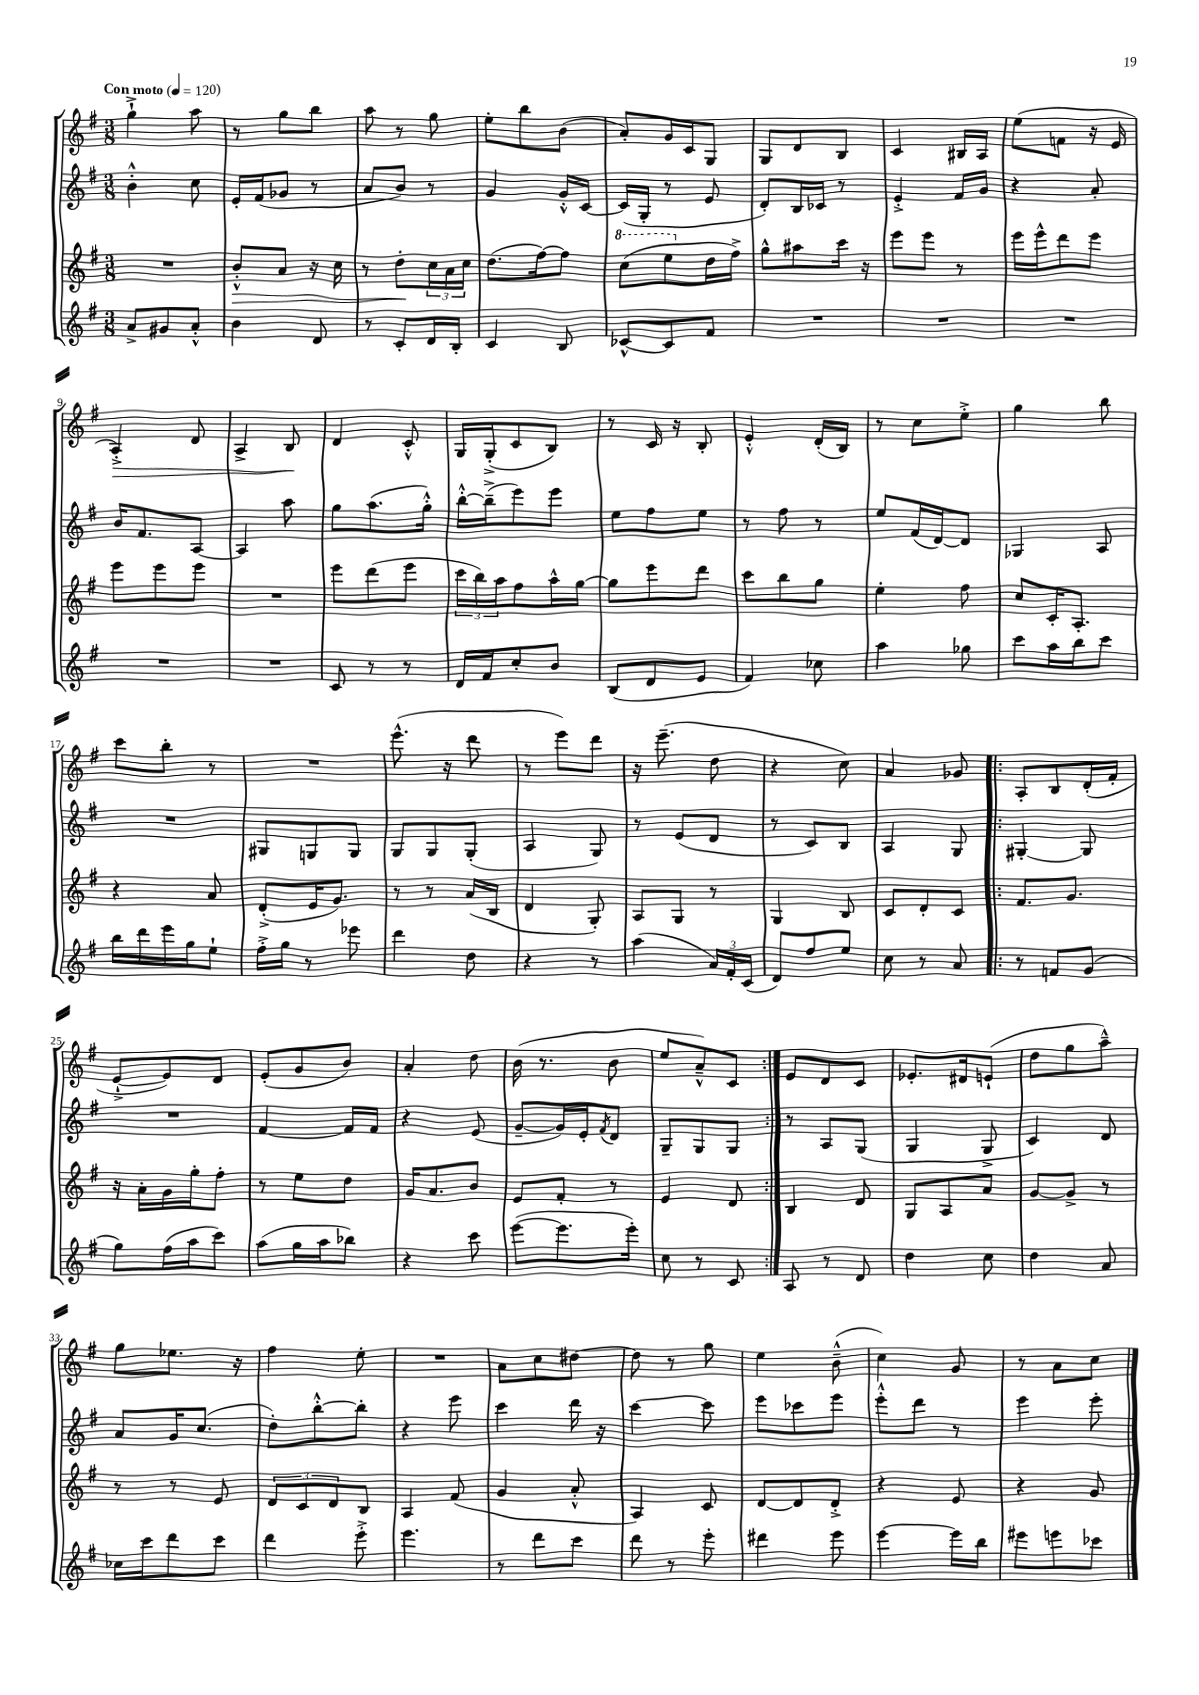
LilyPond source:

<<
\new StaffGroup <<
\new Staff = "s0" {
    \clef treble \key g \major \numericTimeSignature \time 3/8 \tempo "Con moto" 4 = 120
    g''4-!-> a''8 |
    r8 g''8 b''8 |
    a''8 r8 g''8 |
    e''8-. b''8 b'8( |
    a'8-.) g'16 c'16 g8 |
    g8 d'8 b8 |
    c'4 bis16 a16 |
    e''8( f'8 r16 e'16 |
    a4-.->\>) d'8 |
    a4-> b8\! |
    d'4 c'8-.-^ |
    g16 g16-.->( c'8 b8) |
    r8 c'16 r16 b8-. |
    e'4-.-^ d'16-.( b16) |
    r8 c''8 e''8-.-> |
    g''4 b''8 |
    c'''8 b''8-. r8 |
    R4. |
    e'''8.-^( r16 d'''8 |
    r8 e'''8) d'''8 |
    r16 e'''8.--( d''8 |
    r4 c''8) |
    a'4 ges'8 |
    \repeat volta 2 { a8-. b8 d'16-.( fis'16-. |
    e'8~-!-> e'8) d'8 |
    e'8-.( g'8 b'8) |
    a'4-. d''8 |
    b'16( r8. b'8 |
    e''8 a'8---^) c'8 | }
    e'8 d'8 c'8 |
    ees'8.-. dis'16 e'8-!( |
    d''8 g''8 a''8---^) |
    g''8 ees''8. r16 |
    fis''4 e''8-. |
    R4. |
    a'8 c''8 dis''8~ |
    dis''8 r8 g''8 |
    e''4 b'8---^( |
    c''4) g'8 |
    r8 a'8 c''8 \bar "|." |
}
\new Staff = "s1" {
    \clef treble \key g \major \numericTimeSignature \time 3/8
    b'4-.-^ c''8 |
    e'16-. fis'16( ges'8 r8 |
    a'8 b'8) r8 |
    g'4 g'16-.-^ c'16~ |
    c'16( g16-. r8 e'8 |
    d'8-.) b16 ces'16 r8 |
    e'4-.-> fis'16 g'16 |
    r4 a'8-. |
    b'16 fis'8. a8~ |
    a4 a''8 |
    g''8 a''8.( g''16-.-^) |
    b''16~-.-^ b''16--->( e'''8) e'''8 |
    e''8 fis''8 e''8 |
    r8 fis''8 r8 |
    e''8 fis'16( d'16~) d'8 |
    ges4 a8 |
    R4. |
    gis8 g8 g8 |
    g8 g8 g8-.( |
    a4 g8) |
    r8 e'8( d'8 |
    r8 c'8) b8 |
    a4 g8 |
    \repeat volta 2 { gis4~-. gis8 |
    R4. |
    fis'4~ fis'16 fis'16 |
    r4 e'8( |
    g'8~-- g'16) e'16-. \acciaccatura { fis'8 } d'8 |
    g8-- g8 g8 | }
    r8 a8 g8( |
    g4 g8-> |
    c'4) d'8 |
    a'8 g'16 c''8.( |
    d''8-.) b''8~-.-^ b''8-. |
    r4 e'''8 |
    c'''4 d'''16 r16 |
    c'''4~ c'''8 |
    e'''8 ces'''8 e'''8 |
    e'''8-.-^ d'''8 r8 |
    e'''4 e'''8-. \bar "|." |
}
\new Staff = "s2" {
    \clef treble \key g \major \numericTimeSignature \time 3/8
    R4. |
    b'8-.-^\> a'8 r16 c''16 |
    r8 d''8-.\! \tuplet 3/2 { c''16 a'16 c''16 } |
    d''8.( fis''16~) fis''8 |
    \ottava #1 c'''8( e'''8 \ottava #0 d''16 fis''16->) |
    g''8-^ ais''8 c'''16 r16 |
    e'''8 e'''8 r8 |
    e'''16 e'''16-^ d'''8 e'''8 |
    e'''8 e'''8 e'''8 |
    R4. |
    e'''8 d'''8( e'''8 |
    \tuplet 3/2 { c'''16 b''16) a''16 } fis''8 a''16-^ g''16~ |
    g''8 e'''8 d'''8 |
    c'''8 b''8 g''8 |
    e''4-. fis''8 |
    c''8 c'16-. a8.-. |
    r4 a'8 |
    d'8-.->( e'16 g'8.) |
    r8 r8 a'16( b16 |
    d'4 g8-.) |
    a8 g8 r8 |
    g4 b8 |
    c'8 d'8-. c'8 |
    \repeat volta 2 { fis'8. g'8. |
    r16 a'16-. g'16 g''16-. fis''8-. |
    r8 e''8 d''8 |
    g'16 a'8. b'8 |
    e'8 fis'8-. r8 |
    e'4 d'8 | }
    b4 d'8 |
    g8 a8 a'8 |
    g'8~ g'8-> r8 |
    r8 r8 e'8 |
    \tuplet 3/2 { d'8 c'8 d'8 } b8 |
    a4 fis'8( |
    g'4 a'8-.-^ |
    a4) c'8 |
    d'8~ d'8 d'8-.-> |
    r4 e'8 |
    r4 g'8 \bar "|." |
}
\new Staff = "s3" {
    \clef treble \key g \major \numericTimeSignature \time 3/8
    a'8-> gis'8 a'8-.-^ |
    b'4 d'8 |
    r8 c'8-. d'16 b16-. |
    c'4 b8 |
    ces'8~-^ ces'8 fis'8 |
    R4. |
    R4. |
    R4. |
    R4. |
    R4. |
    c'8 r8 r8 |
    d'16 fis'16 c''8-. b'8 |
    b8( d'8 e'8 |
    fis'4) ces''8 |
    a''4 ges''8 |
    c'''8 a''16 b''16 c'''8 |
    b''16 d'''16 e'''16 g''16 e''8-! |
    fis''16-.-> g''16 r8 ees'''8 |
    d'''4 d''8 |
    r4 r8 |
    a''4( \tuplet 3/2 { a'16) fis'16-. c'16( } |
    d'8) fis''8 e''8 |
    c''8 r8 a'8 |
    \repeat volta 2 { r8 f'8 g'8( |
    g''8) fis''16( a''16 c'''8) |
    a''8( g''16 a''16 bes''8) |
    r4 c'''8 |
    e'''8~( e'''8. e'''16-.) |
    c''8 r8 c'8 | }
    a8 r8 d'8 |
    d''4 c''8 |
    d''4 a'8 |
    ces''16 c'''16 d'''8 c'''8 |
    d'''4 e'''8-.-> |
    e'''4. |
    r8 d'''8 c'''8 |
    d'''8 r8 e'''8-. |
    dis'''4 e'''8 |
    e'''4~ e'''16 b''16 |
    eis'''8 e'''8 ces'''8 \bar "|." |
}
>>
>>
